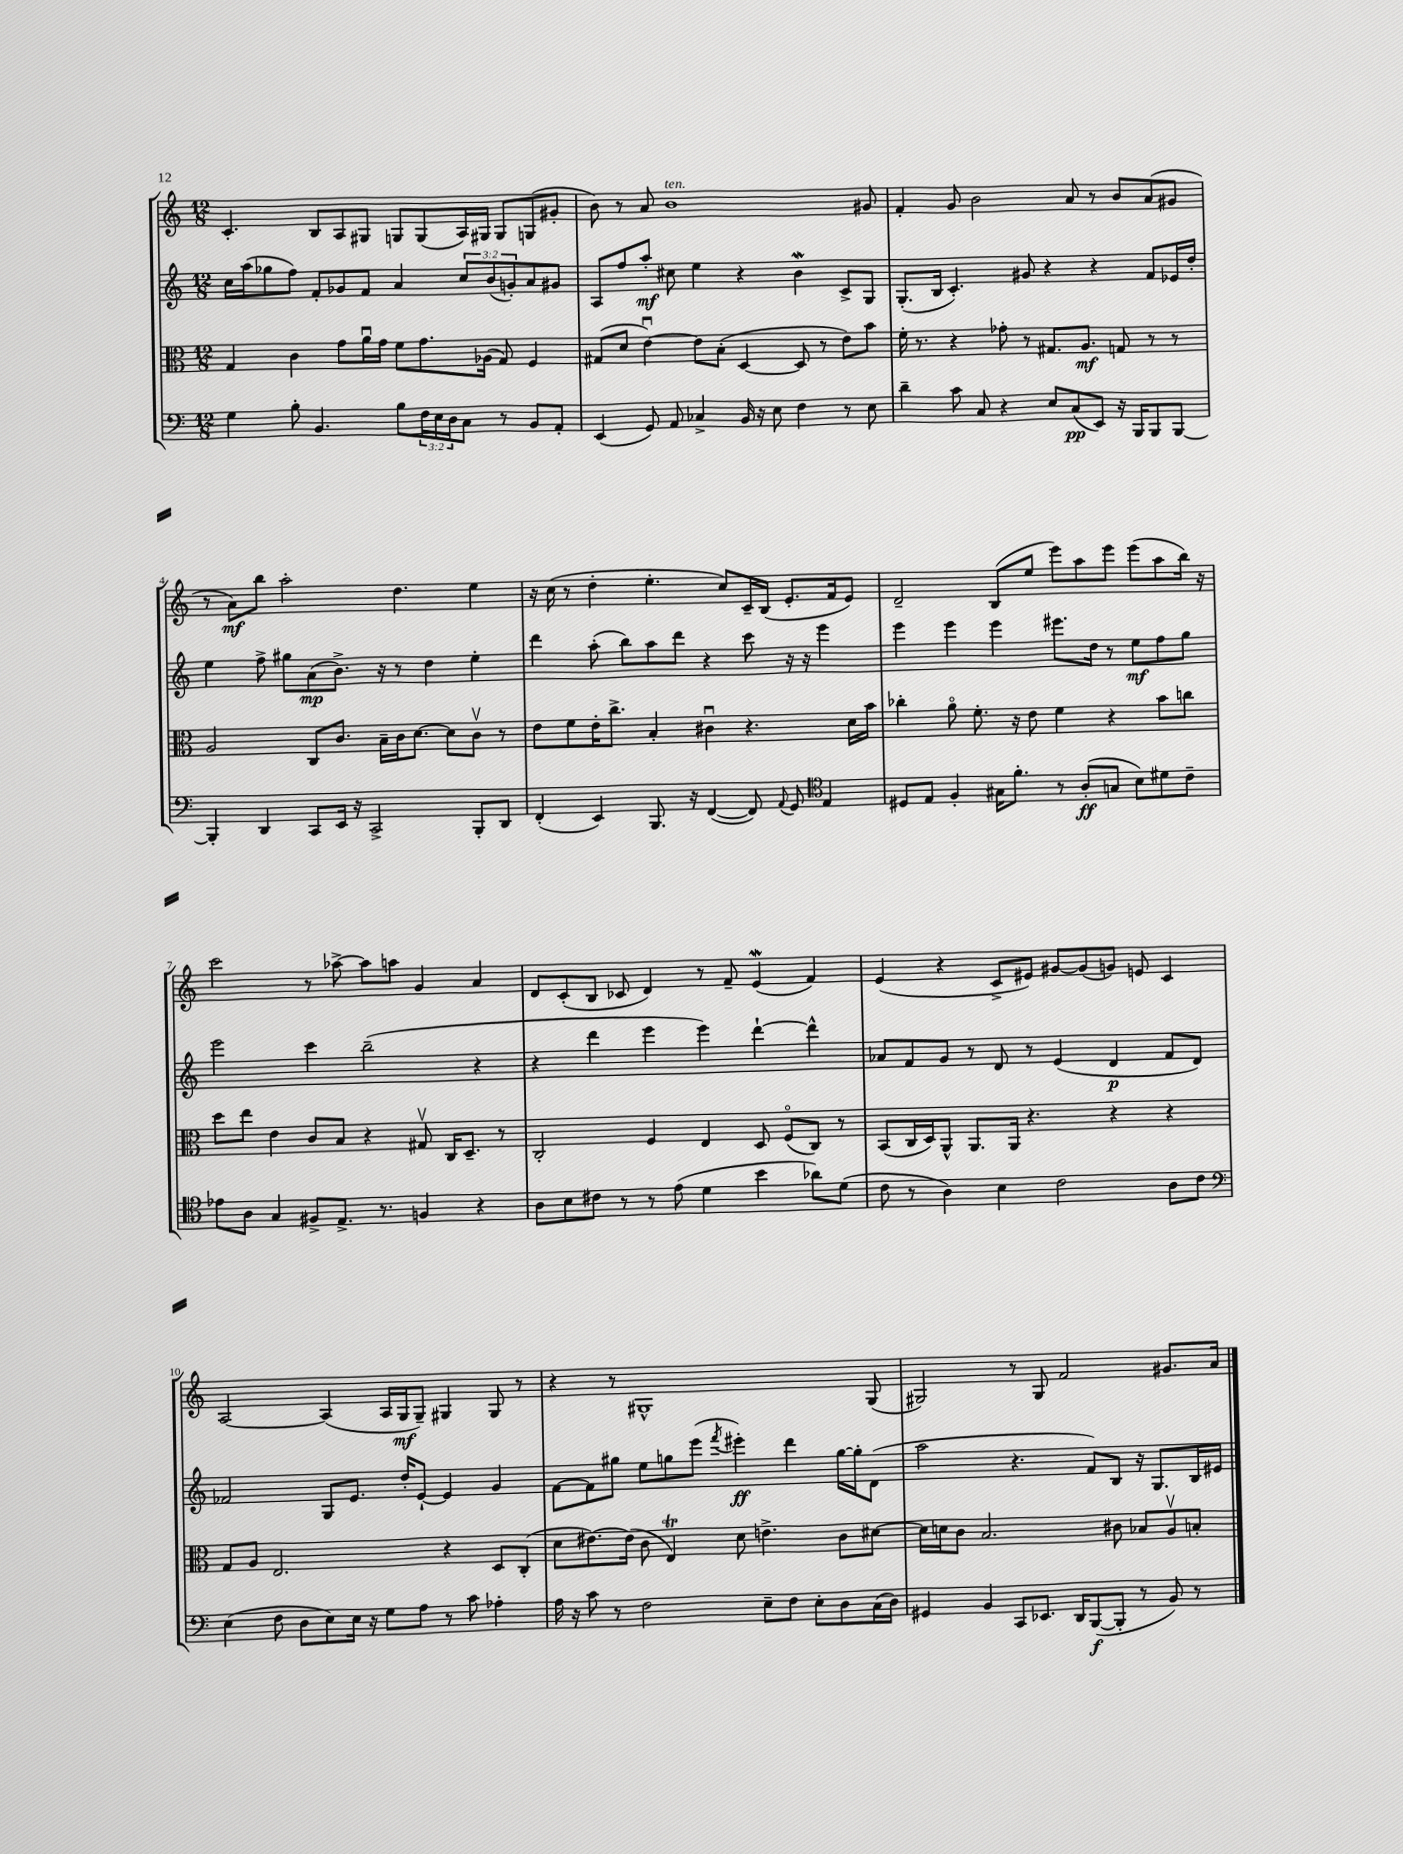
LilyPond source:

<<
\new StaffGroup <<
\new Staff = "s0" {
    \clef treble \key c \major \numericTimeSignature \time 12/8
    c'4.-. b8 a8 gis8 g8 g8( a16) gis16 gis8 g8( gis'8-. |
    b'8) r8 a'8 b'1^\markup { \italic "ten." } gis'8 |
    f'4-. g'8 b'2 a'8 r8 b'8 a'8( gis'8 |
    r8 a'8\mf) b''8 a''2-. d''4. e''4 |
    r16 c''16( r8 d''4-. e''4.-. c''8) c'16-- b16( e'8.-. f'16 e'8) |
    d'2-- b8( e''8 e'''8) a''8 e'''8 e'''8( a''8 b''16) r16 |
    c'''2 r8 aes''8~-> aes''8 a''8 g'4 a'4 |
    d'8 c'8-.( b8 ces'8 d'4) r8 f'8-- e'4\mordent( f'4) |
    e'4( r4 c'8-> eis'8) gis'8~ gis'8( g'8) e'8 c'4 |
    a2~ a4( a16 g16\mf g8--) gis4 gis8 r8 |
    r4 r8 gis1-^ gis8( |
    gis2) r8 gis8 f'2 gis'8. a'16 \bar "|." |
}
\new Staff = "s1" {
    \clef treble \key c \major \numericTimeSignature \time 12/8 \override Staff.TupletNumber.text = #tuplet-number::calc-fraction-text
    c''16 a''16( ges''8 f''8) f'8-. ges'8 f'8 a'4 \tuplet 3/2 { c''8 b'8( g'8-.) } a'8 gis'8 |
    a8 f''8 a''8-.\mf cis''8 e''4 r4 b'4\mordent c'8-> g8 |
    g8.-.( b16 c'4.-.) gis'8 r4 r4 f'8 ees'16 d''16-. |
    e''4 f''8-> gis''8 a'8\mp( b'8.->) r16 r8 d''4 e''4-. |
    d'''4 a''8-.( b''8) a''8 d'''8 r4 c'''8 r16 r16 e'''4 |
    e'''4 e'''4 e'''4 eis'''8. d''16 r8 e''8\mf f''8 g''8 |
    e'''2 c'''4 b''2--( r4 |
    r4 d'''4 e'''4 e'''4) d'''4~-! d'''4-^ |
    aes'8 f'8 g'8 r8 d'8 r8 e'4( d'4\p f'8 d'8) |
    fes'2 g8 e'8. d''16-. e'8~-! e'4 g'4 |
    f'8~ f'8 gis''8 e''8 g''8 e'''8( \acciaccatura { f'''8 } eis'''4-.\ff) d'''4 g''16~ g''16-. d'8( |
    a''2 r4. f'8) b8 r16 g8. b16 eis'16 \bar "|." |
}
\new Staff = "s2" {
    \clef alto \key c \major \numericTimeSignature \time 12/8
    g4 c'4 g'8 a'16\downbow g'16 f'8 g'8. aes16( g8) f4 |
    gis8( d'8 e'4~\downbow) e'8 b8-.( d4~ d8 r8 e'8) b'8 |
    f'16-. r8. r4 ges'8-. r8 gis8. a8.\mf g8 r8 r8 |
    a2 c8 c'8. b16-- c'16 d'8.~ d'8 c'8\upbow r8 |
    e'8 f'8 e'16-. c''8.-> b4-. cis'4\downbow r4. d'16 b'16 |
    ces''4-. a'8\flageolet f'8.-. r16 e'8 f'4 r4 b'8 c''8 |
    d''8 e''8 e'4 c'8 b8 r4 gis8\upbow c16 d8.-- r8 |
    c2-. f4 e4 d8 f8\flageolet( c8) r8 |
    b,8( c16 d16) a,8-^ a,8. a,16 r4. r4 r4 |
    g8 a8 e2. r4 d8 c8-.( |
    d'8 eis'8.~) eis'16( c'8 e4\trill) d'8 e'4.-> c'8 dis'8~ |
    dis'16 d'16 c'8 b2. cis'8 bes8 a8\upbow b8-. \bar "|." |
}
\new Staff = "s3" {
    \clef bass \key c \major \numericTimeSignature \time 12/8 \override Staff.TupletNumber.text = #tuplet-number::calc-fraction-text
    g4 b8-. b,4. b8 \tuplet 3/2 { f16 e16 d16 } c8 r8 b,8 a,8-. |
    e,4( g,8) a,8 ces4-> b,16 r16 e8 f4 r8 e8 |
    d'4-- c'8 c8 r4 e8 c8\pp( e,8) r16 b,,16 b,,8 b,,8~ |
    b,,4-. d,4 c,8 e,16 r16 c,2-> b,,8-. d,8 |
    f,4-.( e,4) b,,8. r16 f,4~( f,8) \appoggiatura { a,8 } g,8 \clef tenor e4 |
    dis8 e8 f4-. gis16 f'8.-. r8 a8-.\ff( g8 b8) dis'8 c'8-- |
    ees'8 a8 g4 fis8-> e8.-> r8. f4 r4 |
    a8 b8 cis'8 r8 r8 e'8( d'4 b'4 aes'8) d'8( |
    c'8 r8 a4) b4 c'2 a8 c'8 |
    \clef bass e4( f8 d8 e8) e16 r16 g8 a8 r8 c'8 aes4-. |
    a16 r16 c'8 r8 f2 e8-- f8 e8-. d8 c16( d16) |
    gis,4 b,4 c,8 ees,8. d,16 b,,8~\f( b,,8-. r8 b,8) r8 \bar "|." |
}
>>
>>
